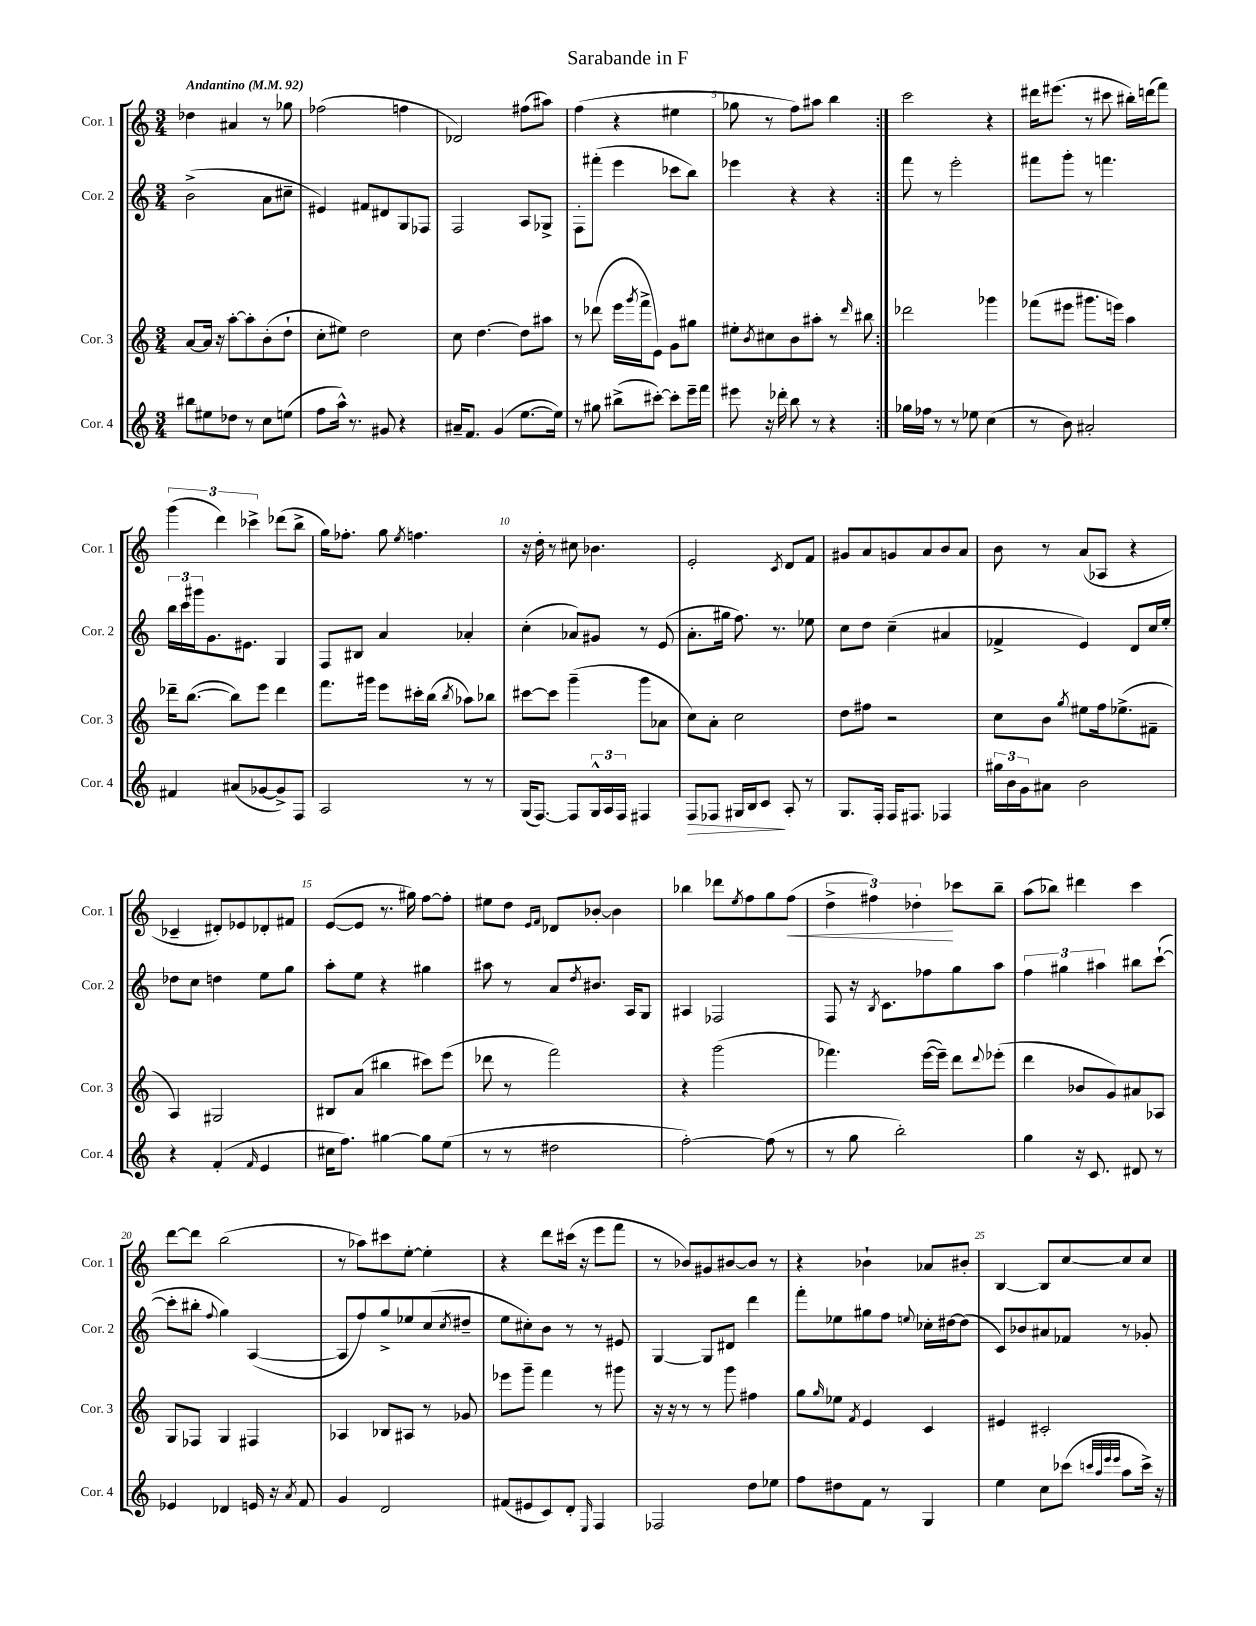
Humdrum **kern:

**kern	**kern	**kern	**kern
*staff4	*staff3	*staff2	*staff1
*clefG2	*clefG2	*clefG2	*clefG2
*k[]	*k[]	*k[]	*k[]
*M3/4	*M3/4	*M3/4	*M3/4
*MM92	*MM92	*MM92	*MM92
8bb#	[8a	(2b^	4dd-
8ee#	16a]	.	.
.	16r	.	.
8dd-	[8aa'	.	4a#
8r	8aa']	.	.
8cc	(8b'	8a	8r
(8ee	8dd`	8cc#~	8gg-
=	=	=	=
8ff	8cc'	4e#)	(2ff-
16aa^^)	8ee#)	.	.
8.r	.	.	.
.	2dd	8f#	.
8g#	.	8d#	.
4r	.	8G	4ff
.	.	8F-	.
=	=	=	=
16a#~	8cc	2F	2d-)
8.f	.	.	.
.	[4.dd	.	.
(4g	.	.	.
[8.ee	8dd]	8A	(8ff#
.	8aa#	8G-^	8aa#)
16ee])	.	.	.
=	=	=	=
8r	8r	8F'	(4ff
8gg#	(8ddd-	(8fff#'	.
(8bb#^	16eee	4eee	4r
.	8qggg	.	.
.	16fff^	.	.
[8ccc#')	8e)	.	.
8ccc#']	8g	8ccc-	4ee#
16eee~	8gg#	8bb)	.
16fff	.	.	.
=	=	=	=
8eee#	8ee#'	4eee-	8gg-
.	8qb	.	.
16r	8cc#	.	8r
16ddd-'	.	.	.
8bb	8b	4r	8ff)
8r	8aa#'	.	8aa#
4r	8r	4r	4bb
.	16qqddd	.	.
.	8bb#	.	.
=:|!	=:|!	=:|!	=:|!
16gg-	2ddd-	8fff	2ccc
16ff-	.	.	.
8r	.	8r	.
8r	.	2eee'	.
8ee-	.	.	.
(4cc	4ggg-	.	4r
=	=	=	=
8r	(8fff-	8fff#	16ddd#
.	.	.	(8.eee#
8b)	8eee#	8ggg'	.
2a#'	8.ggg#	8r	8r
.	.	4.fff	8ccc#
.	16eee)	.	.
.	4aa	.	16bb#')
.	.	.	(16ddd
.	.	.	8fff)
=	=	=	=
4f#	16ddd-~	24bb	(6ggg
.	.	24ccc	.
.	([8.bb	.	.
.	.	24ggg#	.
.	.	8.g	.
.	.	.	6ddd)
(8a#	8bb])	.	.
.	.	8.e#	.
.	.	.	6ccc-^
[8g-	8eee	.	.
8g-^])	4ddd-	4G	(8ddd-
8F	.	.	8bb^
=	=	=	=
2A	8.fff	8F	16gg)
.	.	.	8.ff-'
.	.	8B#	.
.	16ggg#	.	.
.	8eee	4a	8gg
.	.	.	8qee
.	16ccc#'	.	4.ff
.	(16bb	.	.
.	8qbb	.	.
8r	8aa-)	4a-'	.
8r	8bb-	.	.
=	=	=	=
(16G	[8ccc#	(4cc'	16r
[8.F)	.	.	16dd'
.	8ccc#]	.	8r
8F]	(4ggg~	8a-)	8cc#
24G^^	.	8g#	4.b-
24A	.	.	.
24F	.	.	.
4F#	8ggg	8r	.
.	8a-	(8e	.
=	=	=	=
8F	8cc)	8.a'	2e'
8F-	8a'	.	.
.	.	16gg#	.
16G#	2cc	8.ff)	.
16B	.	.	.
8c	.	.	.
.	.	8.r	.
.	.	.	8qc
8A'	.	.	8d
8r	.	8ee-	8f
=	=	=	=
8.G	8dd	8cc	8g#
.	8ff#	8dd	8a
16F'	.	.	.
16F	2r	(4cc~	8g
8.F#	.	.	.
.	.	.	8a
4F-	.	4a#	8b
.	.	.	8a
=	=	=	=
24gg#	8cc	4f-^	8b
24b	.	.	.
24g	.	.	.
8a#	8b	.	8r
.	8qgg	.	.
2b	8ee#	4e)	(8a
.	16ff	.	8A-
.	(8.ee-^	.	.
.	.	8d	4r
.	8f#~	16cc	.
.	.	16ee'	.
=	=	=	=
4r	4A)	8dd-	4c-~
.	.	8cc	.
(4f'	2G#	4dd	8d#')
.	.	.	8e-
16qqf	.	.	.
4e	.	8ee	8d-'
.	.	8gg	8f#
=	=	=	=
16cc#	8B#	8aa'	([8e
8.ff)	.	.	.
.	(8a	8ee	8e]
[4gg#	4bb#	4r	8.r
.	.	.	16gg#)
8gg#]	8ccc#)	4gg#	[8ff
(8ee	(8eee	.	8ff']
=	=	=	=
8r	8ddd-	8aa#	8ee#
8r	8r	8r	8dd
.	.	.	16qqe
.	.	.	16qqf
2dd#	2fff)	8a	8d-
.	.	8qdd	.
.	.	8.b#	[8b-'
.	.	.	4b-]
.	.	16A	.
.	.	8G	.
=	=	=	=
[2ff')	4r	4A#	4bb-
.	(2ggg	2F-	8ddd-
.	.	.	8qee
.	.	.	8ff
(8ff]	.	.	8gg
8r	.	.	(8ff
=	=	=	=
8r	4.fff-)	8F	6dd^
8gg	.	16r	.
.	.	.	6ff#)
.	.	8qB	.
.	.	8.c	.
2bb')	.	.	.
.	.	.	6dd-'
.	([16eee	8ff-	.
.	16eee~])	.	.
.	8ddd	8gg	8ccc-
.	8qqddd	.	.
.	(8eee-'	8aa	8bb~
=	=	=	=
4gg	4ddd	6ff	(8aa
.	.	.	8bb-)
.	.	6gg#	.
16r	8b-	.	4ddd#
8.c	.	.	.
.	.	6aa#	.
.	8g)	.	.
8d#	8a#	8bb#	4ccc
8r	8A-	([8ccc`	.
=	=	=	=
4e-	8G	8ccc']	[8ddd
.	8F-	8bb#'	8ddd]
.	.	8qqff	.
4d-	4G	4gg)	(2bb
16e	4F#	([4A	.
16r	.	.	.
8qa	.	.	.
8f	.	.	.
=	=	=	=
4g	4A-	8A]	8r
.	.	8ff)	8aa-)
2d	8B-	8gg^	8ccc#
.	8A#	8ee-	[8ee'
.	8r	(8cc	4ee']
.	.	8qcc	.
.	8g-	8dd#~	.
=	=	=	=
(8f#	8eee-	8ee	4r
8e#	8ggg~	8cc#')	.
8c)	4fff	8b	8ddd
8d'	.	8r	(16ccc#
.	.	.	16r
16qqE	.	.	.
4F	8r	8r	8eee
.	8ggg#	8e#	8fff
=	=	=	=
2F-	16r	[4G	8r
.	16r	.	.
.	8r	.	8b-)
.	8r	8G]	8g#
.	8ggg	8d#	[8b#
8dd	4ff#	4ddd	8b#]
8ee-	.	.	8r
=	=	=	=
8ff	8gg	8fff'	4r
.	16qqgg	.	.
8dd#	8ee-	8ee-	.
.	8qf	.	.
8f	4e	8gg#	4b-`
8r	.	8ff	.
.	.	8qqee	.
4G	4c	16cc-'	8a-
.	.	[16dd#	.
.	.	(8dd#]	8b#'
=	=	=	=
4ee	4e#	8c)	[4B
.	.	8b-	.
8cc	2c#'	8a#	8B]
(8ccc-	.	8f-	[8cc
32qqccc	.	.	.
32qqaa	.	.	.
32qqeee	.	.	.
32qqeee	.	.	.
8aa	.	8r	8cc]
16ccc^)	.	8g-'	8cc
16r	.	.	.
==	==	==	==
*-	*-	*-	*-
